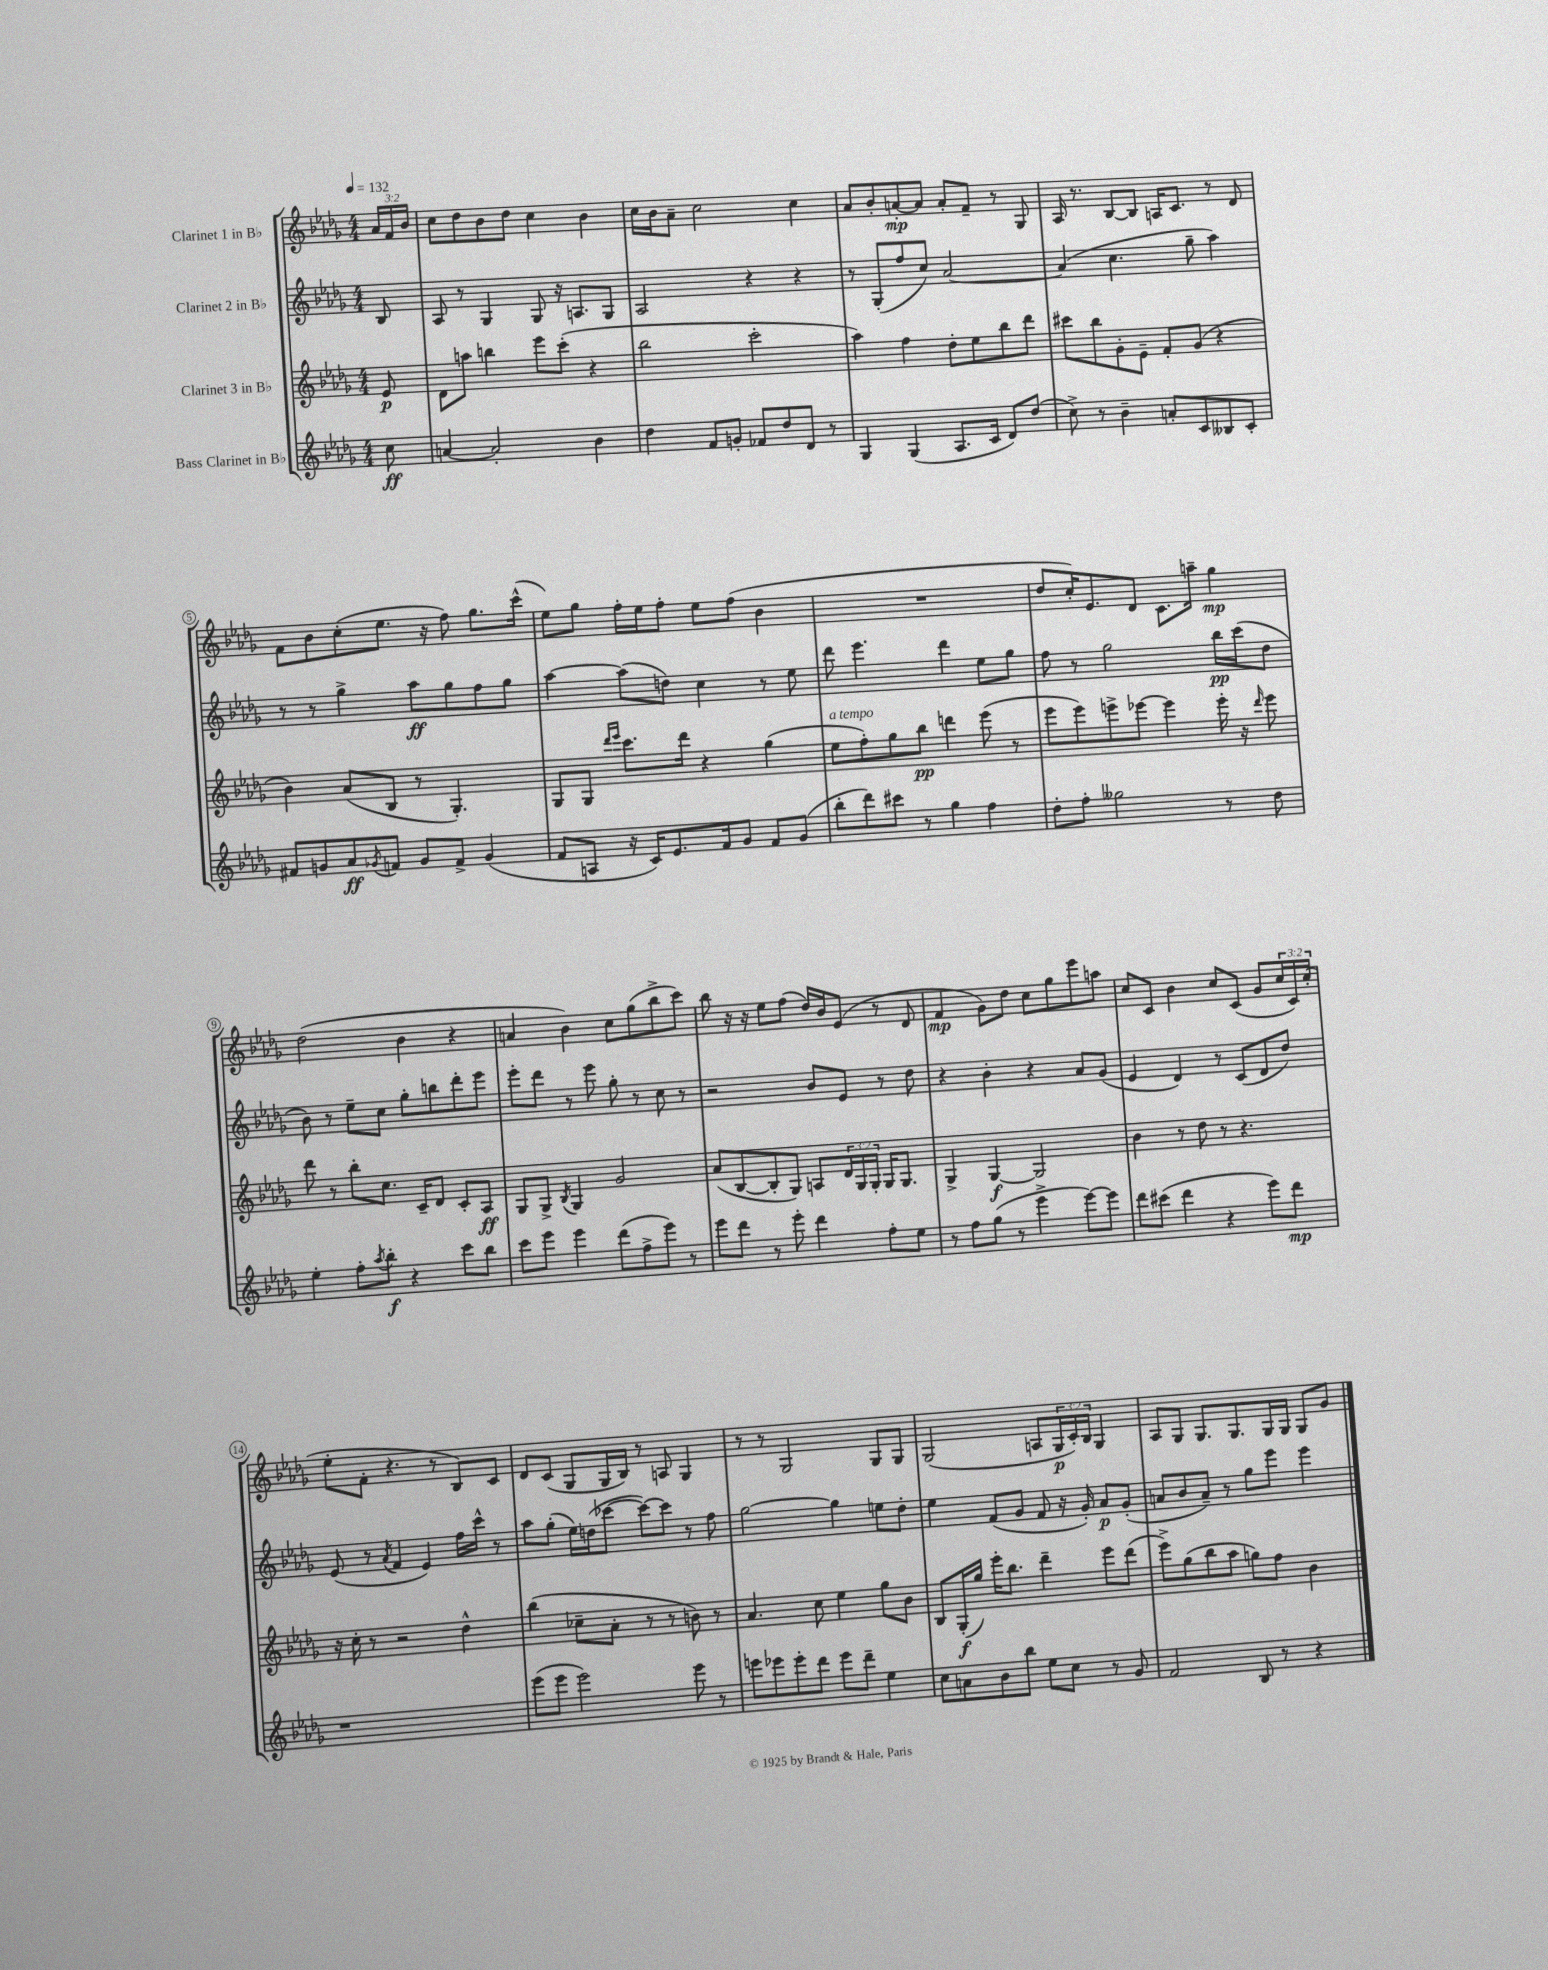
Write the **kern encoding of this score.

**kern	**kern	**kern	**kern
*staff4	*staff3	*staff2	*staff1
*clefG2	*clefG2	*clefG2	*clefG2
*k[b-e-a-d-g-]	*k[b-e-a-d-g-]	*k[b-e-a-d-g-]	*k[b-e-a-d-g-]
*M4/4	*M4/4	*M4/4	*M4/4
*MM132	*MM132	*MM132	*MM132
8cc\	8e-/	8B-/	24a-/LL
.	.	.	24f/
.	.	.	24b-/JJ
=	=	=	=
[4a/	8d-\L	8A-/	8cc\L
.	8aa\J	8r	8dd-\
2a'/]	4bb\	4G-/	8b-\
.	.	.	8dd-\J
.	8eee-\L	8G-/	4cc\
.	(8ccc'\J	16r	.
.	.	8.A/L	.
4b-\	4r	.	4b-\
.	.	8G-/J	.
=	=	=	=
4dd-\	2bb-\	2A-/	16cc\LL
.	.	.	16b-\J
.	.	.	8a-~\J
8f/L	.	.	2cc\
8g'/J	.	.	.
8f-/L	2ccc'\	4r	.
8dd-/	.	.	.
8d-/J	.	4r	4cc\
8r	.	.	.
=	=	=	=
4G-/	4aa-\)	8r	8a-/L
.	.	(8G-'/L	8b-'/
(4G-/	4ff\	8ff/	[8a'/
.	.	8cc/J)	8a/]J
8.A-/L	8dd-'\L	[2a-/	8a'/L
.	8ee-\	.	8f~/J
16c/Jk	.	.	.
8d-/L)	8bb-\	.	8r
(8dd-/J	8ddd-\J	.	8G-/
=	=	=	=
8cc^\)	8ccc#\L	(4a-/]	16A-/
.	.	.	8.r
8r	8bb-\	.	.
4b-~\	8g-'\	4.cc\	[8B-/L
.	8e-~\J	.	8B-/]J
8a'/L	8f'/L	.	16A/LK
.	.	.	8.c/J
8c/	(8g-/J	8gg-~\	.
8B--/	4r	4aa-\)	8r
8c'/J	.	.	8d-/
=	=	=	=
8f#/L	4b-\)	8r	8f\L
8g/	.	8r	8b-\
8a-/	(8a-/L	4gg-^\	(8cc'\
8qg-/	.	.	.
8f/J	8B-/J	.	8.ee-\J
8g-/L	8r	8aa-\L	.
.	.	.	16r
8f^/J	4.G-'/)	8gg-\	8ff\)
(4g-/	.	8ff\	8.gg-\L
.	.	8gg-\J	.
.	.	.	(16ccc^^\Jk
=	=	=	=
8f/L	8G-/L	[4aa-\	8ee-\L)
8A/J	8G-/J	.	8gg-\J
.	16qqddd-/LL	.	.
.	16qqeee-/JJ	.	.
16r	8.ccc\L	(8aa-\]L	16ff'\LL
16c/LK)	.	.	16ee-\J
8.e-/	.	8dd\J)	8ff'\J
.	16ddd-\Jk	.	.
.	4r	4cc\	8ee-\L
16f/k	.	.	.
8g-/J	.	.	(8ff\J
8f/L	(4gg-\	8r	4b-\
(8g-/J	.	8ee-\	.
=	=	=	=
8bb-'\L	8ee-\L	8ddd-\	1r
8ddd-\)	8ff'\)	4.eee-\	.
8ccc#\J	8gg-\	.	.
8r	8bb-\J	.	.
4gg-\	4ddd\	4ddd-\	.
4ff\	(8eee-\	8ee-\L	.
.	8r	8gg-\J	.
=	=	=	=
8dd-'\L	8eee-\L	8ff\	8dd-/L
8ff'\J	8eee-\)	8r	16cc'/K)
.	.	.	8.e-/
2gg--\	8eee^\	2gg-\	.
.	[8eee-\J	.	8d-/J
.	4eee-\]	.	8.c\L
.	.	.	16aa~\Jk
8r	16eee-'\	16bb-\LL	4gg-\
.	16r	(16ccc\J	.
.	16qqddd-/	.	.
8dd-\	8eee-\	8dd-\J	.
=	=	=	=
4ee-'\	8ddd-\	8b-\)	(2dd-\
.	8r	8r	.
8ff'\L	8bb-'\L	8ee-~\L	.
8qaa-/	.	.	.
8bb-'\J	8.cc\J	8cc\J	.
4r	.	8gg-'\L	4b-\
.	16c~/LK	.	.
.	8d-/J	8bb\	.
8ccc\L	8c'/L	8ddd-'\	4r
8bb-\J	8A-/J	8eee-\J	.
=	=	=	=
8ccc\L	8G-/L	8eee-'\L	4a/
8eee-\J	8G-^/J	8ddd-\J	.
.	8qB-/	.	.
4eee-\	4G-/	8r	4b-\)
.	.	8eee-\	.
(8ddd-\L	2g-/	8gg-'\	8cc\L
8ff^\	.	8r	(8gg-\
8eee-\J)	.	8cc\	8bb-^\
8r	.	8r	8ccc\J)
=	=	=	=
8eee-\L	(8a-/L	2r	8bb-\
8ddd-\J	[8B-/	.	16r
.	.	.	16r
8r	8B-'/]	.	8ee-\L
8eee-'\	8G-/J)	.	(8ff\J
4ddd-\	8A/L	8b-/L	16dd-/LL)
.	.	.	16b-/J
.	24d-/L	8e-/J	(8e-/J
.	24G-/	.	.
.	24G-'/JJ	.	.
8ff'\L	16G-/LK	8r	8r
.	8.G-/J	.	.
8ee-\J	.	8dd-\	8d-/
=	=	=	=
8r	4G-^/	4r	4f/
8ff\L	.	.	.
(8gg-\J	[4G-/	4b-'\	8g-\L)
8r	.	.	8dd-\J
4eee-^\	2G-/]	4r	8cc\L
.	.	.	8gg-\
[8eee-\L)	.	8a-/L	8eee-\
8eee-\]J	.	(8g-/J	8aa\J
=	=	=	=
8ddd-\L	4b-\	4e-/	8cc/L
(8ccc#\J	.	.	8c/J
4ddd-\	8r	4d-/)	4b-\
.	8dd-\	.	.
4r	8r	8r	8cc/L
.	4.r	(8c/L	(8c/J
8eee-\L)	.	8d-/	8g-/L
8ddd-\J	.	8dd-/J)	24cc/L
.	.	.	24c/)
.	.	.	(24cc'/JJ
=	=	=	=
1r	16r	(8e-/	8ee-'\L
.	16cc'\	.	.
.	8r	8r	8f'\J
.	.	8qa-/	.
.	2r	4f/	4.r
.	.	4e-/)	.
.	.	.	8r
.	4dd-^^\	16ff\LL	8B-/L)
.	.	16ccc^^\JJ	.
.	.	8r	8c/J
=	=	=	=
(8eee-\L	(4bb-\	8aa-\L	8d-/L
8eee-\J	.	(8gg-'\J	(8c/J
2eee-\)	8cc-~\L	16ee-\LL)	8G-/L
.	.	(16dd\J	.
.	8a-'\J	[8ccc-\J	16G-/L
.	.	.	16B-/JJ)
.	8r	8ccc-\_L)	8r
.	8r	8ccc-\]J	8A/
8eee-\	8b\)	8r	4G-/
8r	8r	8ff\	.
=	=	=	=
8eee\L	4.a-/	[2gg-\	8r
8eee-\	.	.	8r
8eee-'\	.	.	2G-/
8ddd-\J	8cc\	.	.
8eee-\L	4ee-\	4gg-\]	.
8ddd-~\J	.	.	.
4ee-\	8gg-\L	8ee\L	8G-/L
.	8b-\J	8dd-'\J	8G-/J
=	=	=	=
8cc\L	8B-/L	4ee-\	(2G-/
8a\	(16G-'/L	.	.
.	16gg-/JJ)	.	.
8b-\	16eee-'\LK	(8f/L	.
.	8.bb-\J	.	.
8bb-\J	.	8g-/J	.
8ee-\L	4ddd-~\	8f/	8A/L
8cc\J	.	16r	24G-/L
.	.	.	24c'/)
.	.	16g-'/)	.
.	.	.	24B-/JJ
8r	8eee-\L	8a-/L	4G-/
8g-/	(8ddd-\J	(8g-'/J	.
=	=	=	=
2f/	8eee-^\L)	8a/L	8A-/L
.	(8gg-\	8b-/	8G-/J
.	8bb-\	8a~/J)	8.G-/L
.	8aa-\J	8r	.
.	.	.	8.G-/
8B-/	8gg\L)	8gg-\L	.
8r	8ff\J	8eee-\J	16G-/L
.	.	.	16G-/JJ
4r	4b-\	4eee-\	8G-/L
.	.	.	8g-/J
==	==	==	==
*-	*-	*-	*-
